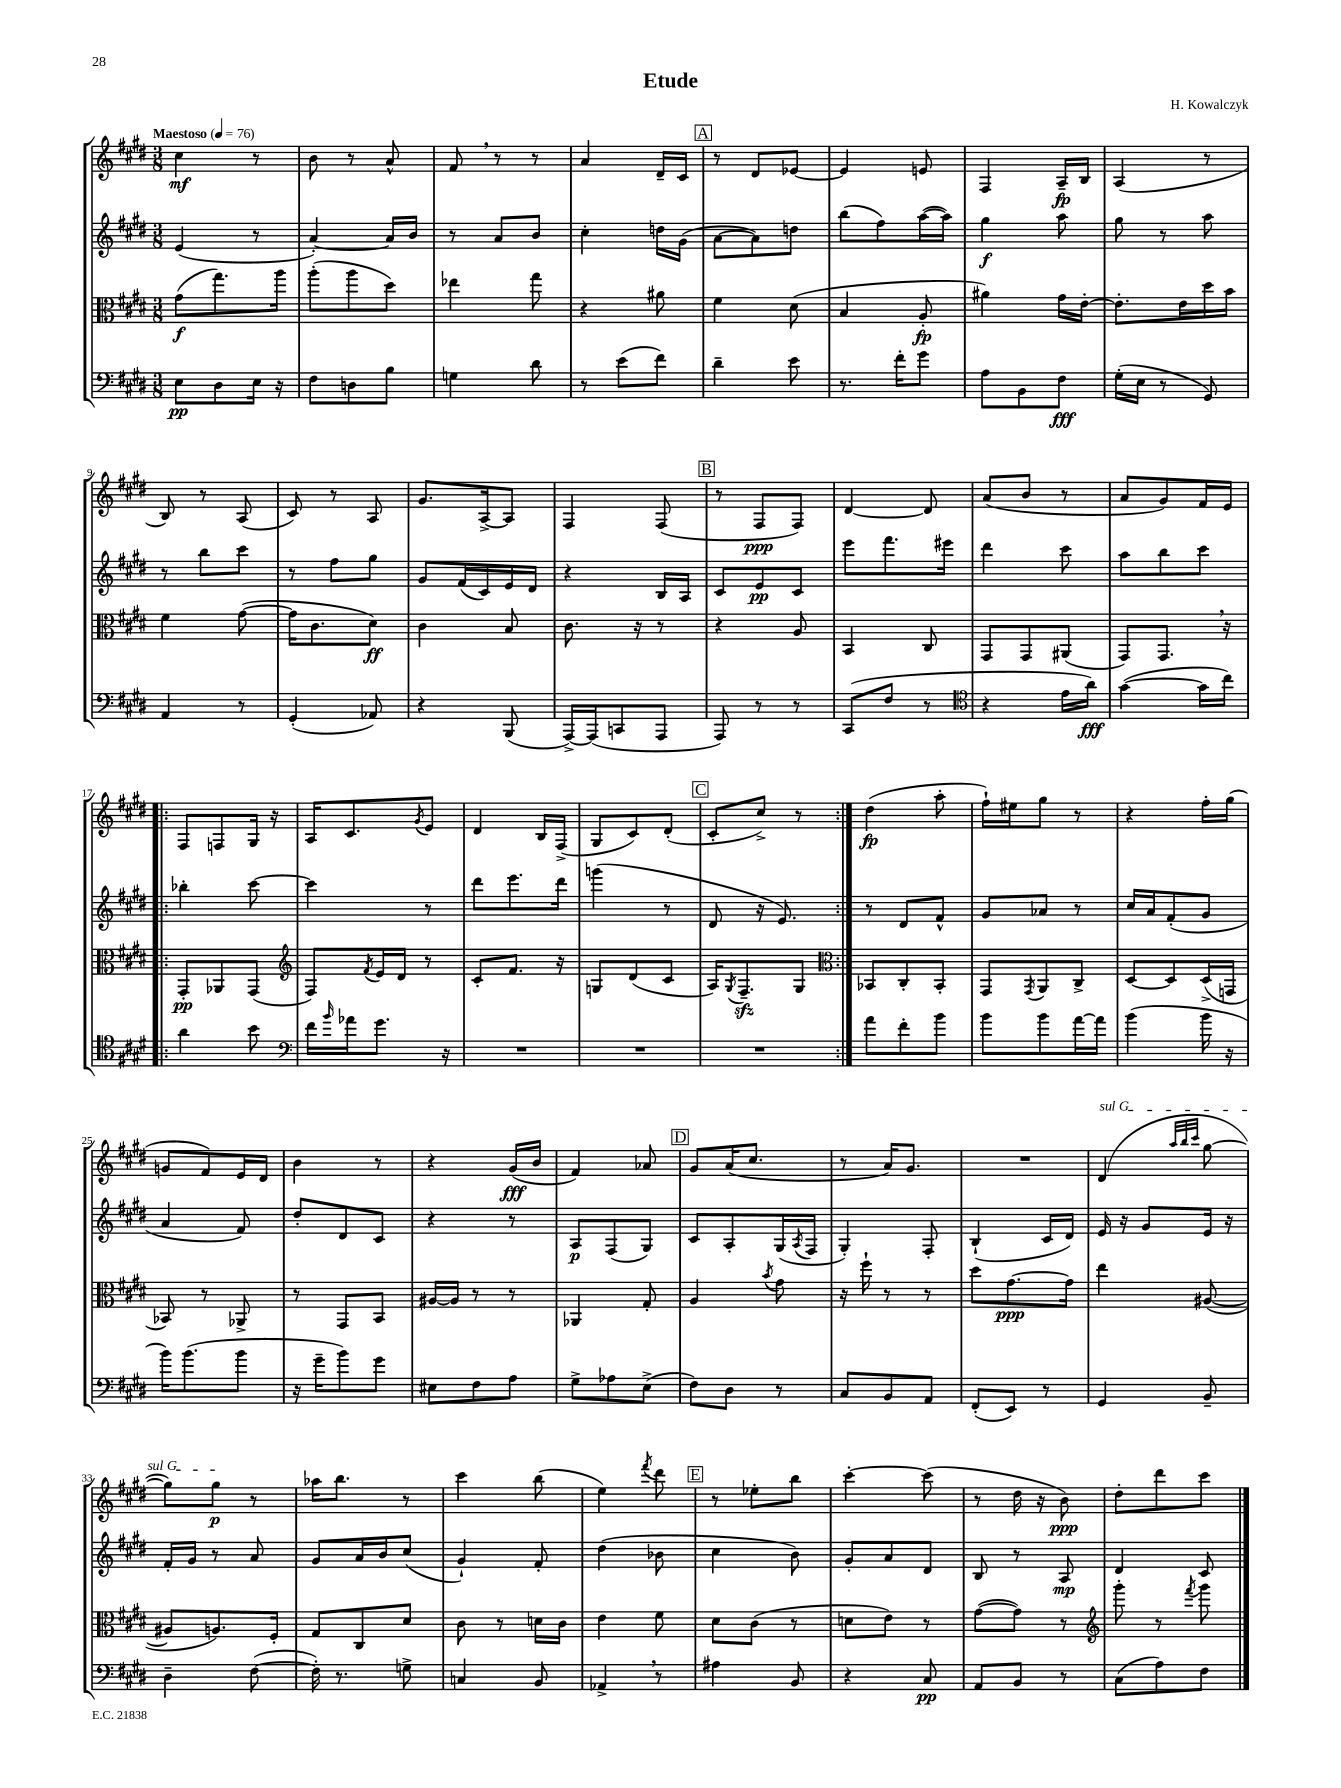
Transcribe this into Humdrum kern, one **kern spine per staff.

**kern	**kern	**kern	**kern
*staff4	*staff3	*staff2	*staff1
*clefF4	*clefC3	*clefG2	*clefG2
*k[f#c#g#d#]	*k[f#c#g#d#]	*k[f#c#g#d#]	*k[f#c#g#d#]
*M3/8	*M3/8	*M3/8	*M3/8
*MM76	*MM76	*MM76	*MM76
8E\L	(8g#\L	(4e/	4cc#\
8D#\	8.gg#\)	.	.
16E\Jk	.	8r	8r
16r	16aa\Jk	.	.
=	=	=	=
8F#\L	(8aa'\L	[4a'/)	8b\
8D\	8aa\	.	8r
8B\J	8dd#\J)	16a/]LL	8a^^/
.	.	16b/JJ	.
=	=	=	=
4G\	4ee-\	8r	8f#/
.	.	8a/L	8r
8d#\	8gg#\	8b/J	8r
=	=	=	=
8r	4r	4cc#'\	4a/
(8e\L	.	.	.
8f#\J)	8a#\	16dd\LL	16d#~/LL
.	.	(16g#\JJ	16c#/JJ
=	=	=	=
4d#~\	4f#\	[8a\L	8r
.	.	8a\])	8d#/L
8e\	(8d#\	8dd\J	[8e-/J
=	=	=	=
8.r	4B/	(8bb\L	4e-/]
.	.	8ff#\)	.
16f#'\LK	.	.	.
8g#\J	8A'/	([16aa\L	8e/
.	.	16aa\]JJ)	.
=	=	=	=
8A\L	4a#\)	4gg#\	4F#/
8BB\	.	.	.
8F#\J	16g#\LL	8aa\	16A~/LL
.	[16e'\JJ	.	16B/JJ
=	=	=	=
(16G#'\LL	8.e'\]L	8gg#\	(4A/
16E\JJ	.	.	.
8r	.	8r	.
.	16e\L	.	.
8GG#/)	16dd#\	8aa\	8r
.	16b\JJ	.	.
=	=	=	=
4AA/	4f#\	8r	8B/)
.	.	8bb\L	8r
8r	([8g#\	8ccc#\J	(8A/
=	=	=	=
(4GG#'/	16g#\]LK	8r	8c#/)
.	8.c#\	.	.
.	.	8ff#\L	8r
8AA-/)	8d#\J)	8gg#\J	8A/
=	=	=	=
4r	4c#\	8g#/L	8.g#/L
.	.	(16f#/L	.
.	.	16c#/)	[16A^/k
(8BBB/	8B/	16e/	8A/]J
.	.	16d#/JJ	.
=	=	=	=
[16AAA^/LL)	8.c#\	4r	4F#/
(16AAA/]J	.	.	.
8CC/	.	.	.
.	16r	.	.
8AAA/J	8r	16B/LL	(8F#/
.	.	16A/JJ	.
=	=	=	=
8AAA/)	4r	8c#/L	8r
8r	.	8e/	8F#/L
8r	8A/	8c#/J	8F#/J)
=	=	=	=
(8CC#/L	4BB/	8eee\L	[4d#/
8F#/J	.	8.fff#\	.
8r	8C#/	.	8d#/]
.	.	16eee#\Jk	.
=	=	=	=
*clefC4	*	*	*
4r	8GG#/L	4ddd#\	(8a/L
.	8GG#/	.	8b/J
16e\LL	(8AA#/J	8ccc#\	8r
16a\JJ)	.	.	.
=	=	=	=
([4g#\	8GG#/L)	8aa\L	8a/L
.	8.GG#/J	8bb\	8g#/)
16g#\]LL	.	8ccc#\J	16f#/L
16cc#\JJ)	16r	.	16e/JJ
=!|:	=!|:	=!|:	=!|:
4a\	8GG#'/L	4bb-'\	8F#/L
.	8AA-/	.	8F/
8b\	(8GG#/J	[8ccc#\	16G#/Jk
.	.	.	16r
=	=	=	=
*clefF4	*clefG2	*	*
16f#\LL	8F#/L)	4ccc#\]	16A/LK
16qqb/	.	.	.
16a-\J	.	.	8.c#/
.	8qf#/	.	.
8.g#\J	16e/L	.	.
.	16d#/JJ	.	.
.	.	.	8qg#/
.	8r	8r	8e/J
16r	.	.	.
=	=	=	=
4.r	8c#'/L	8ddd#\L	4d#/
.	8.f#/J	8.eee\	.
.	.	.	16B/LL
.	16r	16ddd#\Jk	(16F#^/JJ
=	=	=	=
4.r	8G/L	(4ggg\	8G#/L
.	(8d#/	.	8c#/)
.	8c#/J	8r	(8d#'/J
=	=	=	=
4.r	16A/LK)	8d#/	8c#'/L
.	8qG#/	.	.
.	8.F#~/	.	.
.	.	16r	8cc#^/J)
.	.	8.e/)	.
.	8G#/J	.	8r
=:|!	=:|!	=:|!	=:|!
*	*clefC3	*	*
8a\L	8BB-/L	8r	(4dd#\
8f#'\	8C#'/	8d#/L	.
8b\J	8BB-'/J	8f#^^/J	8aa'\
=	=	=	=
8b\L	8GG#/L	8g#/L	16ff#`\LL)
.	.	.	16ee#\J
.	8qGG#/	.	.
8b\	8AA/	8a-/J	8gg#\J
[16a\L	8C#^/J	8r	8r
16a\]JJ	.	.	.
=	=	=	=
(4b\	[8D#/L	16cc#/LL	4r
.	.	16a/J	.
.	8D#/]	(8f#'/	.
16b\	(16D#^/L	8g#/J	16ff#'\LL
16r	16GG/JJ	.	(16gg#\JJ
=	=	=	=
16b\LK)	8BB-/)	4a/	8g/L
(8.b\	.	.	.
.	8r	.	8f#/)
8b\J	8AA-^/	8f#/)	16e/L
.	.	.	16d#/JJ
=	=	=	=
16r	8r	8dd#'/L	4b\
16g#~\LK	.	.	.
8b\)	8GG#/L	8d#/	.
8g#\J	8BB/J	8c#/J	8r
=	=	=	=
8E#\L	[16A#/LL	4r	4r
.	16A#/]JJ	.	.
8F#\	8r	.	.
8A\J	8r	8r	(16g#/LL
.	.	.	16b/JJ
=	=	=	=
8G#^\L	4AA-/	8A/L	4f#/)
8A-\	.	(8F#/	.
(8E^\J	8G#'/	8G#/J)	8a-/
=	=	=	=
8F#\L)	4A/	8c#/L	8g#/L
8D#\J	.	8A'/	(16a/K
.	.	.	8.cc#/J
.	8qb/	.	.
8r	8g#\	(16G#/L	.
.	.	8qA/	.
.	.	16F#/JJ	.
=	=	=	=
8C#/L	16r	4G#'/)	8r
.	16ff#`\	.	.
8BB/	8r	.	16a/LK)
.	.	.	8.g#/J
8AA/J	8r	8F#'/	.
=	=	=	=
(8FF#'/L	8dd#\L	(4B`/	4.r
8EE/J)	[8.g#\	.	.
8r	.	16c#/LL	.
.	16g#\]Jk	16d#/JJ)	.
=	=	=	=
4GG#/	4ee\	16e/	(4d#/
.	.	16r	.
.	.	8g#/L	.
.	.	.	32qqaa/LLL
.	.	.	32qqbb/
.	.	.	32qqccc#/JJJ
8BB~/	([8A#/	16e/Jk	[8gg#\
.	.	16r	.
=	=	=	=
4D#~\	8A#/]L	16f#'/LL	8gg#\]L)
.	.	16g#/JJ	.
.	8.A/)	8r	8gg#\J
([8F#\	.	8a/	8r
.	16F#'/Jk	.	.
=	=	=	=
16F#'\])	8G#/L	8g#/L	16aa-\LK
8.r	.	.	8.bb\J
.	8C#/	16a/L	.
.	.	16b/J	.
8G^\	8d#/J	(8cc#/J	8r
=	=	=	=
4C/	8c#\	4g#`/)	4ccc#\
.	8r	.	.
8BB/	16d\LL	8f#'/	(8bb\
.	16c#\JJ	.	.
=	=	=	=
4AA-^/	4e\	(4dd#\	4ee\)
.	.	.	8qfff#/
8r	8f#\	8b-\	8ddd#\
=	=	=	=
4A#\	8d#\L	4cc#\	8r
.	(8c#\J	.	8ee-'\L
8BB/	8r	8b\)	8bb\J
=	=	=	=
4r	8d\L	8g#'/L	[4ccc#'\
.	8e\J)	8a/	.
8C#/	8r	8d#/J	(8ccc#\]
=	=	=	=
8AA/L	([8g#\L	8B/	8r
8BB/J	8g#\]J)	8r	16dd#\
.	.	.	16r
8r	8r	8A/	8b\)
=	=	=	=
*	*clefG2	*	*
(8C#\L	8ggg#'\	4d#/	8dd#'\L
8A\)	8r	.	8ddd#\
.	8qfff#/	.	.
8F#\J	8ggg#\	8c#/	8ccc#\J
==	==	==	==
*-	*-	*-	*-
